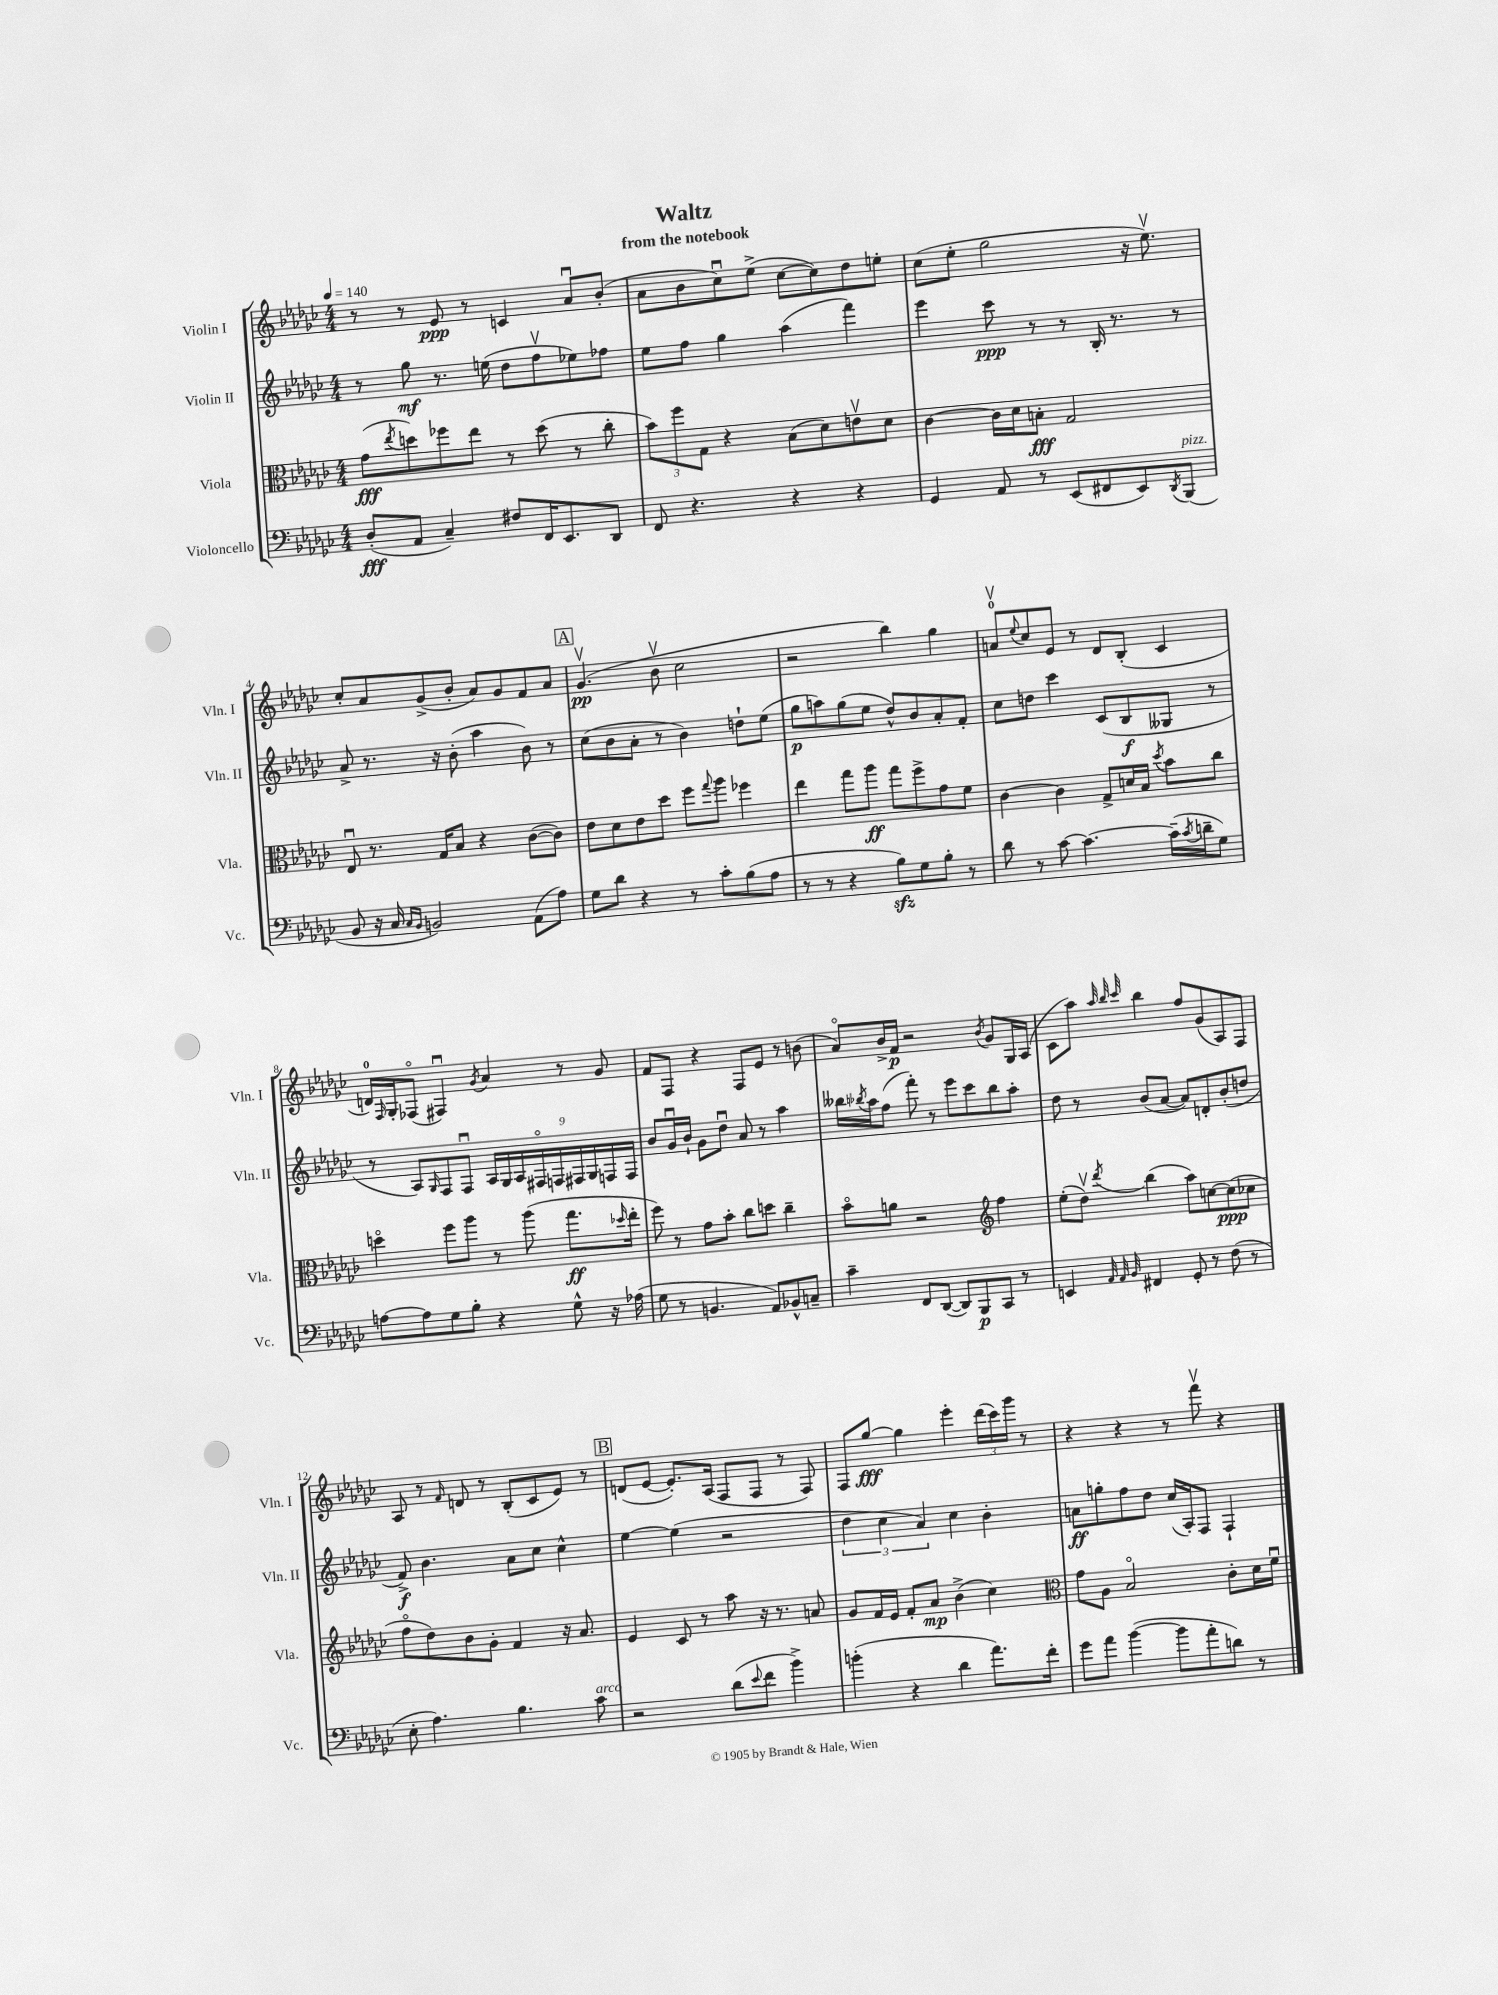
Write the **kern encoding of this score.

**kern	**kern	**kern	**kern
*staff4	*staff3	*staff2	*staff1
*clefF4	*clefC3	*clefG2	*clefG2
*k[b-e-a-d-g-c-]	*k[b-e-a-d-g-c-]	*k[b-e-a-d-g-c-]	*k[b-e-a-d-g-c-]
*M4/4	*M4/4	*M4/4	*M4/4
*MM140	*MM140	*MM140	*MM140
(8D-'/L	(8g-\L	8r	8r
.	8qee-/	.	.
8AA-/J	8dd\)	8gg-\	8r
4C-~/)	8ff-\	8.r	8e-/
.	8ee-\J	.	8r
.	.	(16ee\	.
8F#/L	8r	8dd-\L	4c/
16FF/K	(8dd\	8ffv\	.
8.EE-/	.	.	.
.	8r	8ee-\)	8a-u/L
8DD-/J	8cc-'\	8ff-\J	(8b-'/J
=	=	=	=
8FF/	12b-\L)	8ee-\L	8a-\L
.	12ff\	.	.
4.r	.	8ff\J	8b-\
.	12G-\J	.	.
.	4r	4gg-\	8cc-u\)
.	.	.	(8ee-^\J
4r	(8B-\L	(4aa-\	[8cc-\L
.	8d-\)	.	8cc-\])
4r	8ev\	4fff\)	8dd-\
.	8d-\J	.	8ee'\J
=	=	=	=
4GG-/	[4c-\	4eee-\	(8cc-\L
.	.	.	8ee-'\J
8AA-/	16c-\]LL	8ccc-\	2gg-\
.	16d-\J	.	.
8r	8B'\J	8r	.
(8EE-/L	2G-/	8r	.
8FF#/	.	16B-'/	.
.	.	8.r	.
8EE-/)	.	.	16r
.	.	.	8.ee-v\)
8qDD-/	.	.	.
(8BBB-/J	.	8r	.
=	=	=	=
8BB-/	8E-u/	8a-^/	8cc-'/L
16r	8.r	8.r	8a-/
16C-/	.	.	.
16qqC-/LL	.	.	.
16qqBB-/JJ	.	.	.
2BB/)	.	.	(8g-^/
.	16G-/LK	16r	.
.	8B-/J	(8b-'\	8b-'/J
.	4r	4aa-\	8a-/L)
.	.	.	8g-/
(8AA-\L	([8c-\L	8b-\)	8f/
8A-\J)	8c-\]J)	8r	8a-/J
=	=	=	=
8G-\L	8e-\L	(8cc-\L	(4.g-v/
8d-\J	8d-\	8b-\	.
4r	8e-\	8a-'\J	.
.	8dd-\J	8r	8b-v\
8r	8ff\L	4b-\)	2cc-\
.	8qqgg-/	.	.
8c-'\L	8aa-\J	.	.
(8B-\	4ff-\	8dd`\L	.
8A-\J	.	(8ee-\J	.
=	=	=	=
8r	4ee-\	8gg-\L	2r
8r	.	8aa\)	.
4r	8gg-\L	(8gg-\	.
.	8aa-\J	8ee-\J	.
8B-\L)	8gg-\L	8dd-^^/L)	4bb-\)
8G-\	8ff^\	8b-/	.
8B-'\J	8g-\	8a-'/	4gg-\
8r	8f\J	8f'/J	.
=	=	=	=
8d-\	[4c-\	8cc-\L	8av/L
.	.	.	8qqee-/
8r	.	8dd\J	8cc-/
[8c-\	4c-\]	4ccc-\	8e-/J
4.c-\_	.	.	8r
.	8G-^/L	(8c-/L	8d-/L
.	16d/L	8B-/	(8B-'/J
.	16B-/JJ	.	.
.	8qdd-/	.	.
(16c-~\]LL	8b-\L	8G--/J	4c-/
8qc-/	.	.	.
16d~\J	.	.	.
8G-\J)	8cc-\J	8r	.
=	=	=	=
[8A\L	4ddo\	8r	16d/LL)
.	.	.	16qqF/
.	.	.	16G-'/J
8A\]	.	8A-/L)	(8F-o/J
.	.	16qqG-/	.
8G-\	8ff\L	8F/	4F#u/)
8B-'\J	8aa-\J	8Fu/J	.
.	.	.	8qg-/
4r	8r	18A-/LL	4a-/
.	.	18G-/	.
.	.	18A-/	.
.	(8aa-\	.	.
.	.	18F#o/	.
.	.	18F/	.
8G-^^\	8.gg-\L	.	8r
.	.	18F#/	.
.	.	18G-/	.
16r	.	.	8g-/
.	.	18F/	.
.	16qqdd-/	.	.
(16A-\	16ee-'\Jk	.	.
.	.	18F/JJ	.
=	=	=	=
8G-\	8ff\)	8b-/L	8f/L
8r	8r	16g-u/L	8F/J
.	.	16b-`/JJ	.
4.BB/	8g-\L	8g-\L	4r
.	8b-'\J	8dd-u\J	.
.	8cc-\L	8a-/	8F/L
8AA-/L)	8dd\J	8r	8e-/J
8BB-^^/	4cc-~\	4aa-\	8r
8C~/J	.	.	(8b\
=	=	=	=
4c-~\	8b-o\L	16bb--\LL	8a-o/L)
.	.	8qbb-/	.
.	.	16aa-\J	.
.	8a\J	(8ff\J	16b-^/L
.	.	.	16f/JJ
8FF/L	2r	8fff'\)	2r
([8DD-/J	.	8r	.
8DD-/]L)	.	8eee-\L	.
8BBB-/	.	8ccc-\	.
*	*clefG2	*	*
.	.	.	8qb-/
8CC-/J	4ff\	8bb-\	8g-/L
8r	.	8aa-'\J	16G-/L
.	.	.	(16A-/JJ
=	=	=	=
4EE/	(8ee-'\L	8dd-\	8c-\L
.	8dd-v\J)	8r	8aa-\J)
32qqAA-/	.	.	32qqaa-/
32qqAA-/	.	.	32qqbb-/
32qqBB-/	8qddd-/	.	32qqccc-/
4FF#/	(4bb-\	(8b-/L	4bb-\
.	.	[8a-/J	.
8GG-'/	8aa-\L)	8a-/]L)	8ff/L
8r	[8cc\	8d'/	(8g-/
(8F\	(8cc\]	(8b-'/	8A-/)
8r	8cc-\J	8dd/J	8F/J
=	=	=	=
8E-'\	8ffo\L	8f^/)	8A-/
4.A-\)	8dd-\)	4.b-\	8r
.	.	.	16qqf/
.	8b-\	.	8d/
.	8g-'\J	.	8r
4.B-\	4f/	8a-\L	(8B-'/L
.	.	8cc-\J	8c-/
.	16r	4cc-^^\	8e-/J)
.	8.a-/	.	.
8c-\	.	.	8r
=	=	=	=
2r	4e-/	[4ee-\	(8d/L
.	.	.	[8e-/J
.	8c-/	(4ee-\]	8.e-'/]L)
.	8r	.	.
.	.	.	(16A-/Jk
(8d-\L	8aa-\	2r	8F/L
8qqe-/	.	.	.
8f\J	16r	.	8F/J
.	8.r	.	.
4b-^\)	.	.	8r
.	8a/	.	8F/)
=	=	=	=
(4b'\	8g-/L	6dd-\	8F/L
.	16f/L	.	[8gg-/J
.	.	6cc-\	.
.	16e-/JJ	.	.
4r	8f'/L	.	4gg-\]
.	.	6a-/)	.
.	8a-/J	.	.
4d-\	(4b-^\	4cc-\	4eee-'\
8.a-\L)	4cc-\)	4b-'\	(24ddd-\LL
.	.	.	24ccc-\)
.	.	.	24ggg-\JJ
.	.	.	8r
16f'\Jk	.	.	.
=	=	=	=
*	*clefC3	*	*
8g-\L	8g-\L	8a\L	4r
8a-\J	8A-\J	8gg'\	.
([4b-\	2B-o/	8ff\	4r
.	.	8dd-\J	.
8b-\]L	.	(16cc-/LL	8r
.	.	16A-'/J)	.
8a-'\	.	8F/J	8fffv\
8d\J)	8c-'\L	4F`/	4r
8r	16d-\L	.	.
.	16fu\JJ	.	.
==	==	==	==
*-	*-	*-	*-
